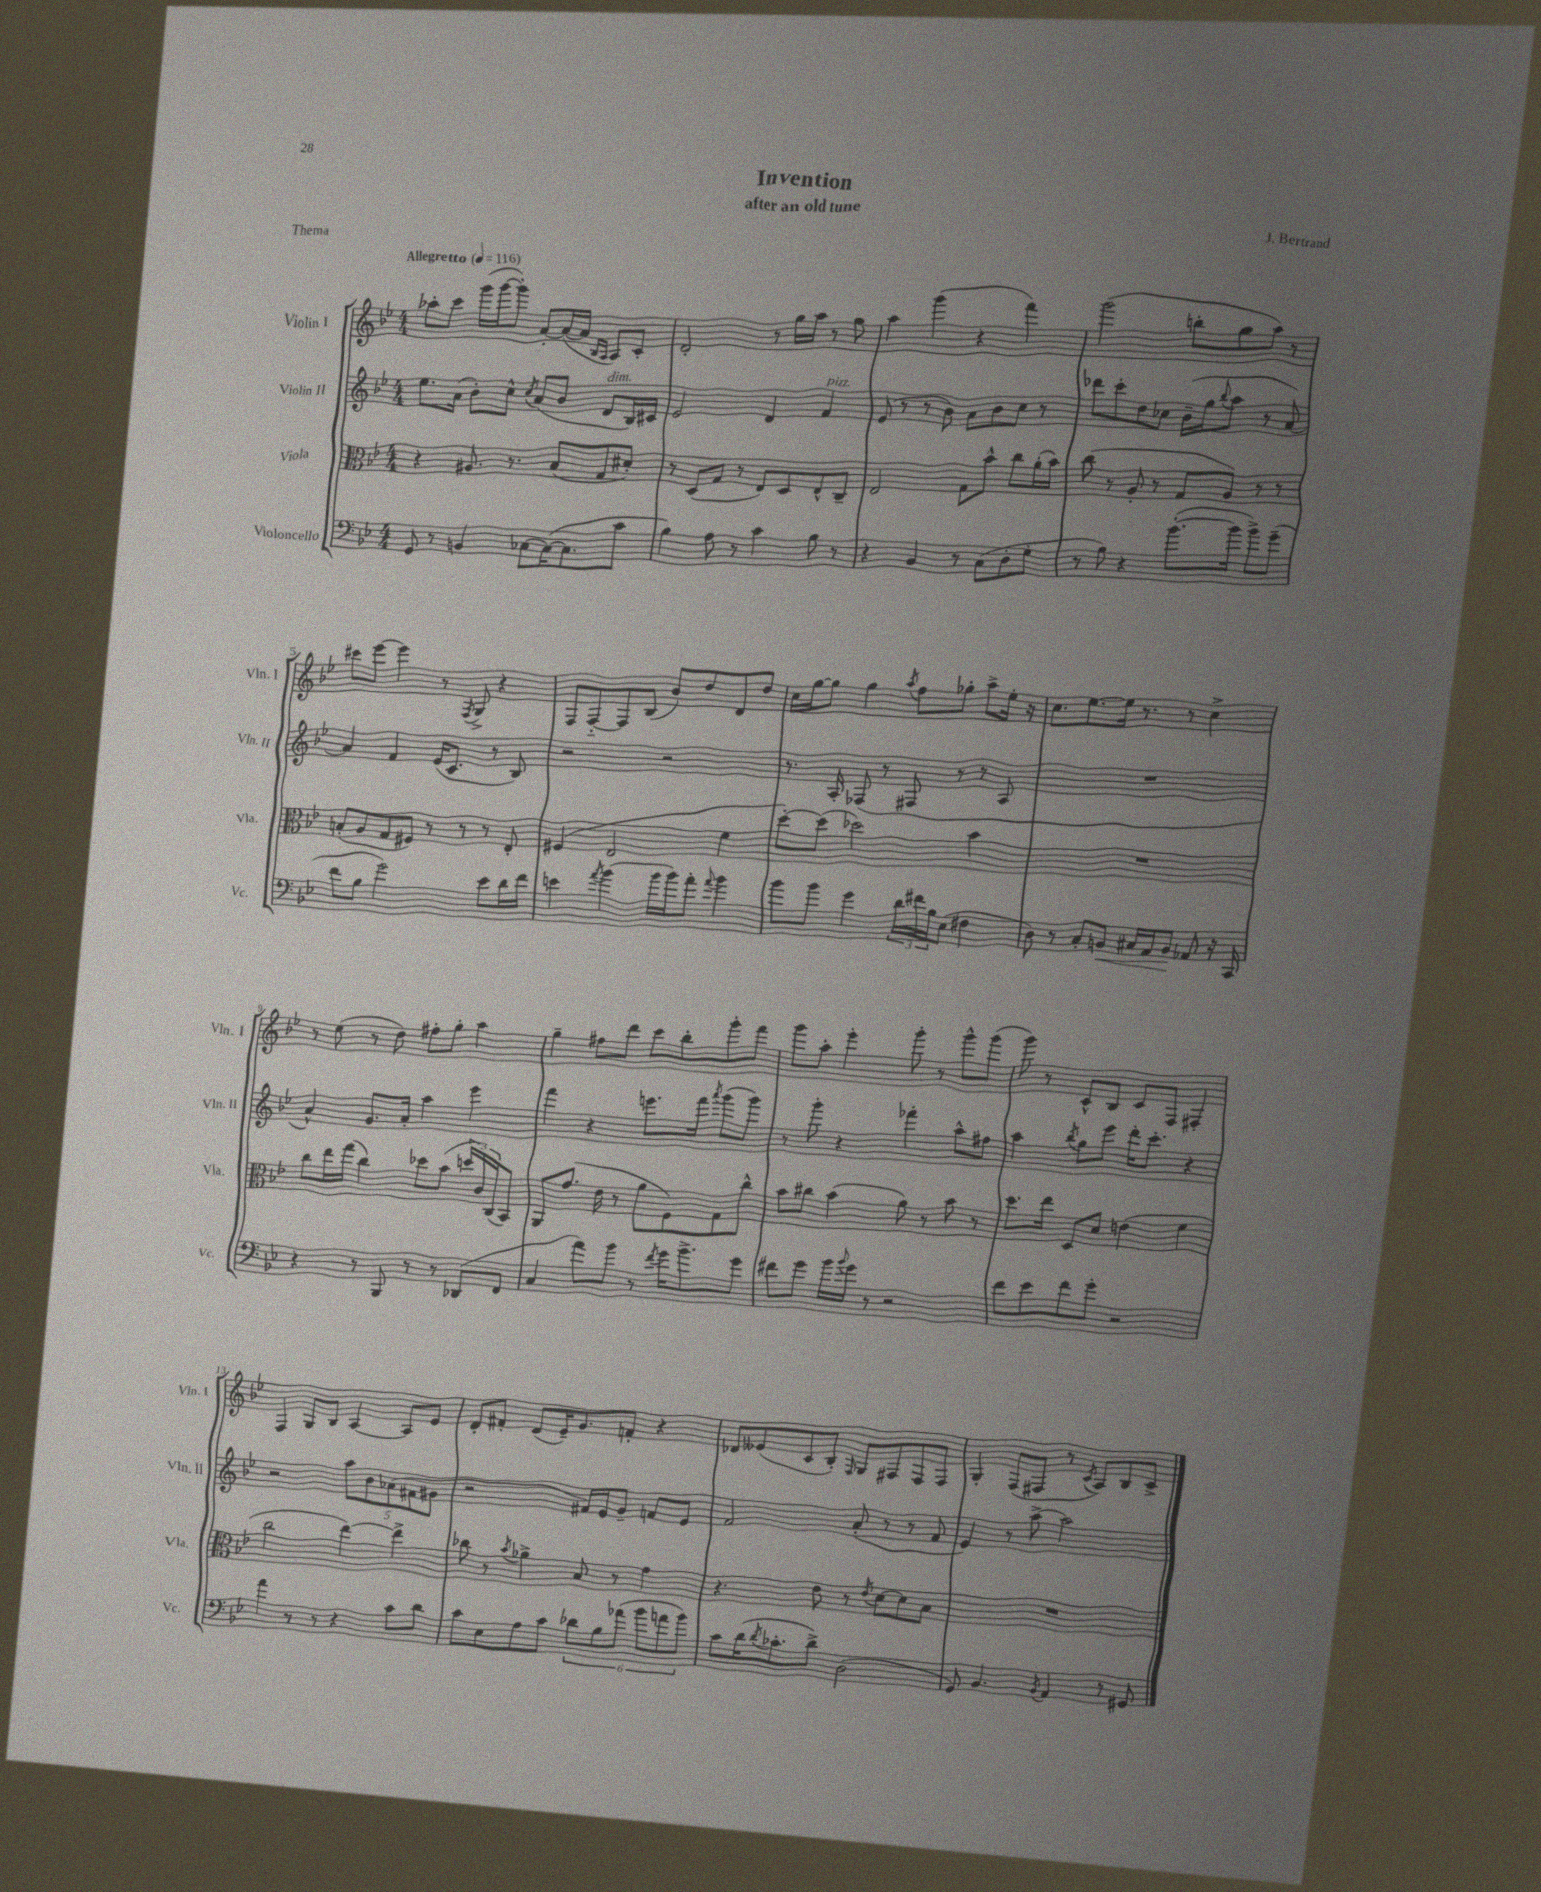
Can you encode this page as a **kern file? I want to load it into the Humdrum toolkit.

**kern	**dynam	**kern	**kern	**kern
*part4	*part4	*part3	*part2	*part1
*staff4	*staff4	*staff3	*staff2	*staff1
*I"Violoncello	*	*I"Viola	*I"Violin II	*I"Violin I
*I'Vc.	*	*I'Vla.	*I'Vln. II	*I'Vln. I
*clefF4	*	*clefC3	*clefG2	*clefG2
*k[b-e-]	*	*k[b-e-]	*k[b-e-]	*k[b-e-]
*M4/4	*	*M4/4	*M4/4	*M4/4
*MM116	*	*MM116	*MM116	*MM116
=1	=1	=1	=1	=1
!	!	!	!	!LO:TX:a:B:t=Allegretto
8GG/	.	4r	8.ee-\L	8aa-X'\L
8r	.	.	.	8ccc\J
.	.	.	(16a\Jk	.
4BBn/	.	8.A#X/	8b-'\L)	(16ggg\LL
.	.	.	.	[16ggg\J
.	.	.	8cc^^\J	8ggg'\J])
.	.	8.r	.	.
.	.	.	8qcc/	.
[8C-X\L	.	.	(8a/L	[8a'/L
(16C-\K_	.	(8B-/L	8b-/J	(16a/L_
8.C-\]	.	.	.	16a/JJ]
.	.	.	.	16qqB-/LL
.	.	.	.	16qqA/JJ
!	!	!	!LO:TX:a:i:t=dim.	!
.	.	8G/	8d/L	8A/L)
8c\J	.	8d#X'/J)	16B-/L)	8c'/J
.	.	.	16c#X/JJ	.
=2	=2	=2	=2	=2
4B-\)	.	8r	2e-/	2d'/
.	.	(8D/L	.	.
8A\	.	8G/J	.	.
8r	.	8r	.	.
4c\	.	8E-/L)	4d/	8r
.	.	8D/	.	16gg\LL
.	.	.	.	16aa\JJ
!	!	!	!LO:TX:a:i:t=pizz.	!
8B-\	.	8E-^^/	4f/	8r
8r	.	8C~/J	.	8gg\
=3	=3	=3	=3	=3
4r	.	2E-/	(8e-/	4aa\
.	.	.	8r	.
4BB-/	.	.	8r	(4ggg\
.	.	.	8b-\)	.
8r	.	8G\L	8a\L	4r
(8C\L	.	8b-^^\J	8b-\	.
8D'\	.	8cc\L	8cc\J	4fff\)
8G'\J	.	(16a'\L	8r	.
.	.	16b-\JJ)	.	.
=4	=4	=4	=4	=4
8r	.	(8cc\	8ddd-X\L	(2ggg\
8B-\)	.	8r	8ccc'\	.
4r	.	8A'/	8dd\	.
.	.	8r	8cc-X\J	.
([8.b-'\L	.	8G/L	(16b-~\LL	8bbn'\L
.	.	.	16gg\J	.
.	.	.	8qqbb-/	.
.	.	8A/J)	8aa\J	8gg\
16b-\Jk]	.	.	.	.
8b-^\L)	.	8r	8r	8aa\J)
(8g~\J	.	8r	[8a/)	8r
!!LO:LB:g=z
=5	=5	=5	=5	=5
8f\L	.	(8Bn'/L	4a/]	8ccc#X\L
8B-\J	.	8A/	.	[8eee-\J
2g\)	.	8G/	4f/	4eee-\]
.	.	8F#X/J)	.	.
.	.	8r	(16e-/KL	8r
.	.	.	8.c/J	.
.	.	.	.	8qF/
.	.	8r	.	8G^/
8e-\L	.	8r	8r	4r
16d\L	.	8E-'/	8B-/)	.
16f\JJ	.	.	.	.
=6	=6	=6	=6	=6
4en\	.	(4F#X/	2r	8F/L
.	.	.	.	[8F/
8qa/	.	.	.	.
(4b-\	.	2E-/	.	8F/]
.	.	.	.	(8B-/J
16b-\LL	.	.	2r	8b-/L)
16b-\J)	.	.	.	.
8a'\J	.	.	.	8dd/
8qqa/	.	.	.	.
4b-\	.	4f\	.	8d/
.	.	.	.	8dd/J
=7	=7	=7	=7	=7
8b-\L	.	[8dd'\L)	8.r	16cc\LL
.	.	.	.	[16gg\J
8b-\J	.	(8dd\J]	.	8gg\J]
.	.	.	16A'/	.
4g\	.	2dd-X\)	(8F-X/	4gg\
.	.	.	8r	.
.	.	.	.	8qaa/
24d\LL	.	.	8F#X/	8ff\L
24f#X\	.	.	.	.
24B-\J	.	.	.	.
(8E-\J	.	.	8r	8gg-X'\J
4F#X\	.	4b-\	8r	8aa^\L
.	.	.	8A/	16ee-'\Jk
.	.	.	.	16r
=8	=8	=8	=8	=8
8D\)	.	1r	1r	8.cc\L
8r	.	.	.	.
.	.	.	.	[8.ee-\
8C'/L	.	.	.	.
!	!LO:HP:b	!	!	!
8BBn/J	<	.	.	16ee-\Jk]
.	.	.	.	8.r
16C#X/LL	.	.	.	.
16AA/J	.	.	.	.
8BB/J	.	.	.	8r
8AA-X/	[	.	.	4cc^\
16r	.	.	.	.
16CC/	.	.	.	.
!!LO:LB:g=z
=9	=9	=9	=9	=9
4r	.	8cc\L	4a^^/)	8r
.	.	16ee-\L	.	(8ee-\
.	.	(16gg\JJ	.	.
8r	.	4cc\)	8.g/L	8r
8BBB-/	.	.	.	8dd\)
.	.	.	16a'/Jk	.
8r	.	8dd-X\L	4aa\	8ff#X'\L
8r	.	(8b-\J	.	8gg'\J
(8DD-X/L	.	24ddn/LL	4eee-\	4aa\
.	.	24c/)	.	.
.	.	(24C/J	.	.
8FF/J	.	8BB-/J)	.	.
=10	=10	=10	=10	=10
4C/	.	8AA/L	4fff\	4gg~\
.	.	(8.g/J	.	.
8a\L)	.	.	4r	8ff#X\L
.	.	16e-\	.	.
8b-\J	.	8r	.	8ddd\J
8r	.	8a\L	8.eeen\L	8ccc\L
8qf/	.	.	.	.
16g\KL	.	8F\)	.	8bb-'\
8.b-^\	.	.	16fff\Jk	.
.	.	.	8qaaa/	.
.	.	8G\	(8ggg\L	8ggg'\
8g\J	.	8cc^^\J	8ggg\J)	8fff\J
=11	=11	=11	=11	=11
8f#X\L	.	8b-\L	8r	8ggg\L
8g\J	.	8cc#X\J	8ggg'\	8aa'\J
16b-\LL	.	(4b-\	4r	4eee-'\
8qqb-/	.	.	.	.
16g\JJ	.	.	.	.
8r	.	.	.	.
2r	.	8a\)	4fff-X'\	8ggg'\
.	.	8r	.	8r
.	.	8b-\	8aa^^\L	8ggg^^\L
.	.	8r	8ff#X\J	(8ggg\J
=12	=12	=12	=12	=12
8f\L	.	8.dd\L	4aa\	8ggg\)
8e-\	.	.	.	8r
.	.	16ee-\Jk	.	.
.	.	.	8qbb-/	.
8f\	.	8D/L	8gg\L	8c^^/L
8g'\J	.	8d/J	8eee-\J	8B-/J
2r	.	(4en\	16ddd'\KL	8c/L
.	.	.	8.ccc'\J	.
.	.	.	.	8F/J
.	.	4f\	4r	4F#X'/
!!LO:LB:g=z
=13	=13	=13	=13	=13
4a\	.	2cc\	2r	4F/
8r	.	.	.	8G/L
8r	.	.	.	8B-/J
4r	.	[4ee-\)	10aa\L	[4A/
.	.	.	10b-\	.
.	.	.	(10a-X\	.
8c\L	.	4ee-^\]	.	8A/L]
.	.	.	10f#X\	.
8d\J	.	.	.	8e-/J
.	.	.	10g#X\J	.
=14	=14	=14	=14	=14
8c\L	.	8cc-X\	2r	8d'/L
8E-\	.	8r	.	8f#X'/J
.	.	8qb-/	.	.
8A\	.	4a-X^\	.	(8d/L
8c\J	.	.	.	16e-~/K)
.	.	.	.	8.g/
12d-X\L	.	8B-/	16f#X/LL)	.
.	.	.	16e-/J	.
12B-\	.	.	.	.
.	.	8r	8g~/J	8fn'/J
(12a-X\J	.	.	.	.
12b-\L	.	4g\	8fn/L	4r
12an\	.	.	.	.
.	.	.	8e-/J	.
12b-\J)	.	.	.	.
=15	=15	=15	=15	=15
8c\L	.	4.r	2f/	8d-X/L
(16d\K	.	.	.	(8e--X/
8qd/	.	.	.	.
8.c-X'\	.	.	.	.
.	.	.	.	8c/
8d^\J)	.	8e-\	.	8B-'/J)
.	.	.	.	16qqF/
(2D\	.	8r	(8a'/	8G/L
.	.	8qe-/	.	.
.	.	[8d\L	8r	8F#X/
.	.	8d\]	8r	8F#/
.	.	8B-\J	8f/	8F#/J
=16	=16	=16	=16	=16
8GG/)	.	1r	4e-/)	4G'/
4.BB-/	.	.	.	.
.	.	.	8r	(8F/L
.	.	.	[8aa^\	8F#X/J
8qBB-/	.	.	.	.
4AA/	.	.	2aa\]	8r
.	.	.	.	8qc/
.	.	.	.	8A/L)
8r	.	.	.	8B-/
8GG#X/	.	.	.	8c^/J
==	==	==	==	==
*-	*-	*-	*-	*-
